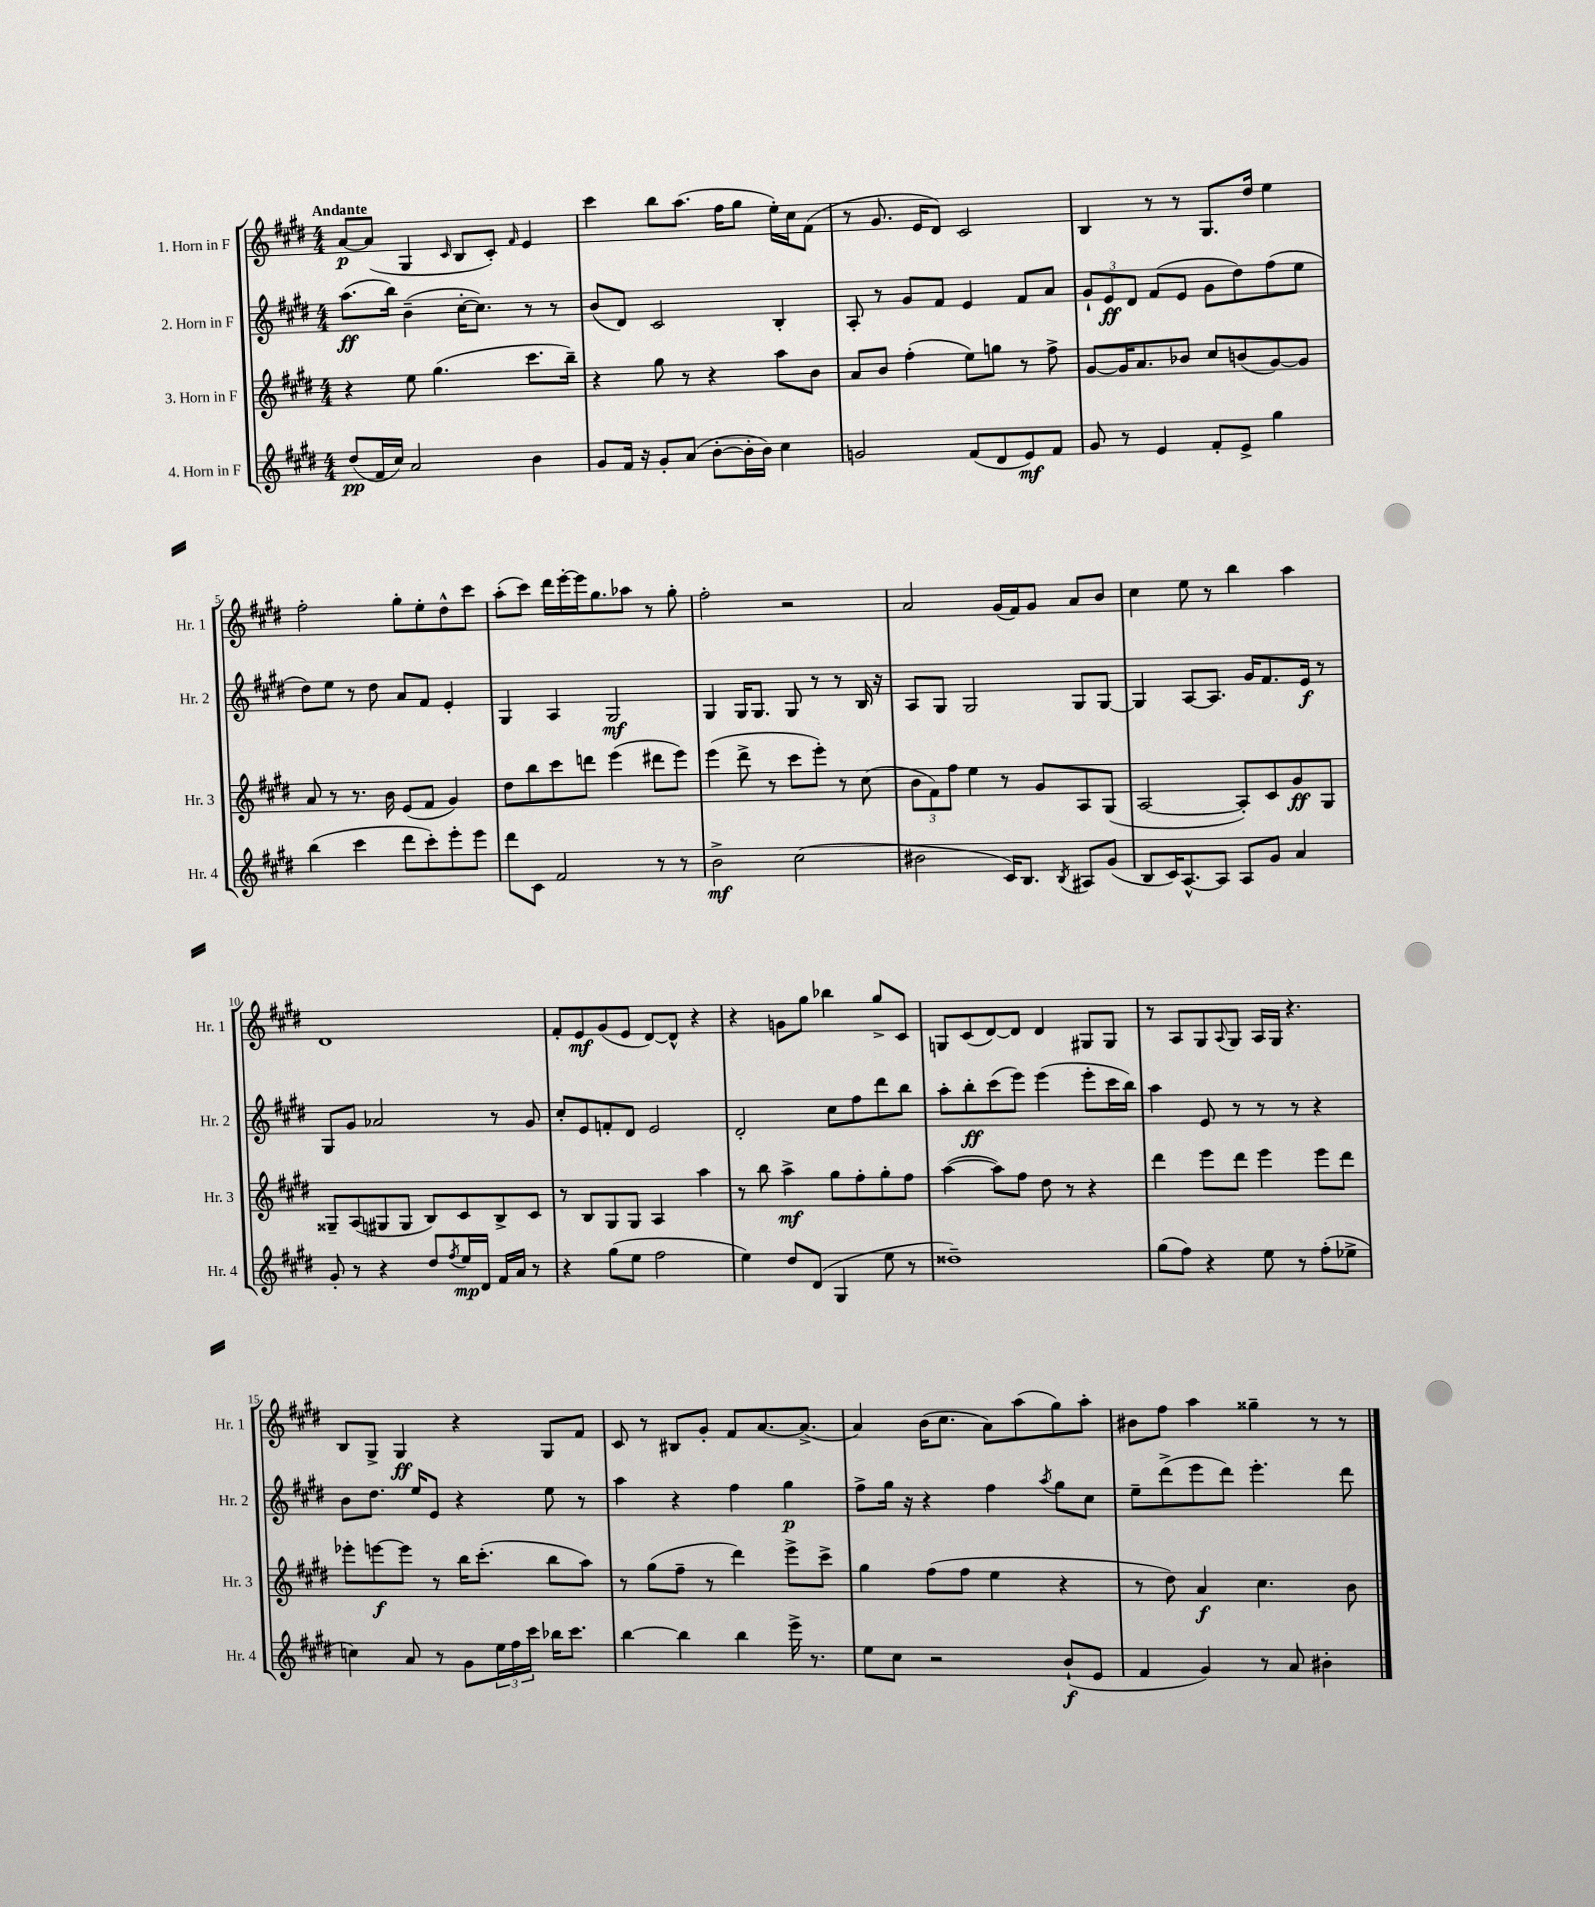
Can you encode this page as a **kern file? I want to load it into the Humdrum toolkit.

**kern	**kern	**kern	**kern
*staff4	*staff3	*staff2	*staff1
*clefG2	*clefG2	*clefG2	*clefG2
*k[f#c#g#d#]	*k[f#c#g#d#]	*k[f#c#g#d#]	*k[f#c#g#d#]
*M4/4	*M4/4	*M4/4	*M4/4
(8dd#	4r	(8.aa	[8a
16f#	.	.	(8a]
16cc#)	.	16bb)	.
2a	8ee	(4b~	4G#
.	(4.gg#	.	.
.	.	.	16qqc#
.	.	[16cc#'	8B
.	.	8.cc#])	.
.	.	.	8c#')
.	.	.	16qqf#
4b	8.ccc#	8r	4e
.	.	8r	.
.	16bb~)	.	.
=	=	=	=
8g#	4r	(8b	4ccc#
16f#	.	8d#)	.
16r	.	.	.
8g#'	8gg#	2c#	8bb
(8a	8r	.	(8.aa
[8b'	4r	.	.
.	.	.	16ff#
16b']	.	.	8gg#
16b)	.	.	.
4cc#	8aa	4B'	16ee')
.	.	.	16cc#
.	8b	.	(8f#
=	=	=	=
2g	8a	8A'	8r
.	8b	8r	8.g#
.	(4ff#'	8g#	.
.	.	.	16e
.	.	8f#	8d#)
(8f#	8ee)	4e	2c#
8d#	8gg	.	.
8e)	8r	8f#	.
8f#	8ff#^	8a	.
=	=	=	=
8g#	[8g#	12g#`	4B
.	.	12e	.
8r	16g#]	.	.
.	.	12d#	.
.	8.a	.	.
4e	.	(8f#	8r
.	8b-	8e	8r
8f#'	8cc#	8g#	8.G#
8e^	(8b	8dd#)	.
.	.	.	16dd#
4gg#	[8g#)	(8ff#	4ee
.	8g#]	8ee	.
=	=	=	=
(4bb	8a	8dd#)	2ff#'
.	8r	8ee	.
4ccc#	8.r	8r	.
.	.	8dd#	.
.	16b	.	.
8ddd#	(8e	8a	8gg#'
8ccc#')	8f#	8f#	8ee'
8eee'	4g#)	4e'	8dd#^^
8eee	.	.	8ccc#
=	=	=	=
8ddd#	8dd#	4G#	(8aa'
8c#	8bb	.	8ccc#)
2f#	8ccc#	4A	16ddd#
.	.	.	[16eee'
.	8ddd	.	16eee]
.	.	.	8.gg#
.	(4eee	2G#	.
.	.	.	8aa-
8r	8ddd#	.	8r
8r	8eee)	.	8gg#'
=	=	=	=
2b^	(4eee	4G#	2ff#'
.	8ddd#^	16G#	.
.	.	8.G#	.
.	8r	.	.
(2cc#	8ccc#	8G#	2r
.	8eee')	8r	.
.	8r	8r	.
.	(8cc#	16B	.
.	.	16r	.
=	=	=	=
2b#	12b	8A	2a
.	12f#)	.	.
.	.	8G#	.
.	12ff#	.	.
.	4ee	2G#	.
16c#)	8r	.	(16g#
8.B	.	.	16f#)
.	8g#	.	8g#
8qB	.	.	.
8A#	8A	8G#	8a
(8g#	(8G#	[8G#	8b
=	=	=	=
8B	[2A	4G#]	4cc#
16c#)	.	.	.
[8.A^^	.	.	.
.	.	[8A	8ee
8A]	.	8.A]	8r
8A	8A'])	.	4bb
.	.	16g#	.
8g#	8c#	8.f#	.
4a	8g#	.	4aa
.	.	16e	.
.	8G#	8r	.
=	=	=	=
8g#'	8G##~	8G#	1d#
8r	(8A	8g#	.
4r	8G#	2a-	.
.	8G#	.	.
8dd#	8B)	.	.
8qff#	.	.	.
16ee	8c#	.	.
16d#	.	.	.
16f#	8B^	8r	.
16a	.	.	.
8r	8c#	8g#	.
=	=	=	=
4r	8r	8cc#'	8f#'
.	8B	8e	8e
(8gg#	8G#	8f'	(8g#
8ee	8G#	8d#	8e
2ff#	4A	2e	[8d#)
.	.	.	8d#^^]
.	4aa	.	4r
=	=	=	=
4ee)	8r	2d#'	4r
.	8bb	.	.
8dd#	4aa^	.	8g
(8d#	.	.	8gg#
4G#	8gg#	8cc#	4bb-
.	8ff#'	8ff#	.
8ee	8gg#'	8ddd#	8gg#^
8r	8ff#	8bb	8c#
=	=	=	=
1dd##~)	([4aa	8aa'	8G
.	.	8bb'	(8c#
.	8aa])	(8ccc#	[8d#)
.	8ff#	8eee)	8d#]
.	8dd#	(4eee	4d#
.	8r	.	.
.	4r	8eee'	8G#
.	.	16ccc#	8G#
.	.	16bb)	.
=	=	=	=
(8gg#	4ddd#	4aa	8r
8ff#)	.	.	8A
4r	8eee	8e	8G#
.	.	.	8qqA
.	8ddd#	8r	8G#
8ee	4eee	8r	16A
.	.	.	16G#
8r	.	8r	4.r
(8ff#'	8eee	4r	.
8ee-^	8ddd#	.	.
=	=	=	=
4cc)	8eee-'	8b	8B
.	[8eee	8.dd#	8G#^
8a	8eee]	.	4G#
.	.	16ee	.
8r	8r	8e	.
8g#	16bb	4r	4r
.	(8.ccc#'	.	.
24ee	.	.	.
24ff#	.	.	.
24ccc#	.	.	.
16bb-	8bb	8ee	8G#
8.ccc#	.	.	.
.	8aa)	8r	8f#
=	=	=	=
[4bb	8r	4aa	8c#
.	(8gg#	.	8r
4bb]	8ff#~	4r	8B#
.	8r	.	8g#'
4bb	4ddd#)	4ff#	8f#
.	.	.	[8.a
16eee^	8eee^	4gg#	.
8.r	.	.	(8.a^]
.	8ccc#^	.	.
=	=	=	=
8ee	4gg#	8ff#^	4a)
8cc#	.	16gg#	.
.	.	16r	.
2r	(8ff#	4r	(16b
.	.	.	8.cc#
.	8ff#	.	.
.	4ee	4ff#	8a)
.	.	.	(8aa
.	.	8qaa	.
(8b`	4r	8gg#	8gg#)
8e	.	8cc#	8aa'
=	=	=	=
4f#	8r	8ee~	8b#
.	8dd#)	(8ddd#^	8ff#
4g#)	4a	8eee	4aa
.	.	8ddd#)	.
8r	4.cc#	4.eee'	4gg##~
8a	.	.	.
4b#'	.	.	8r
.	8b	8ddd#	8r
==	==	==	==
*-	*-	*-	*-
